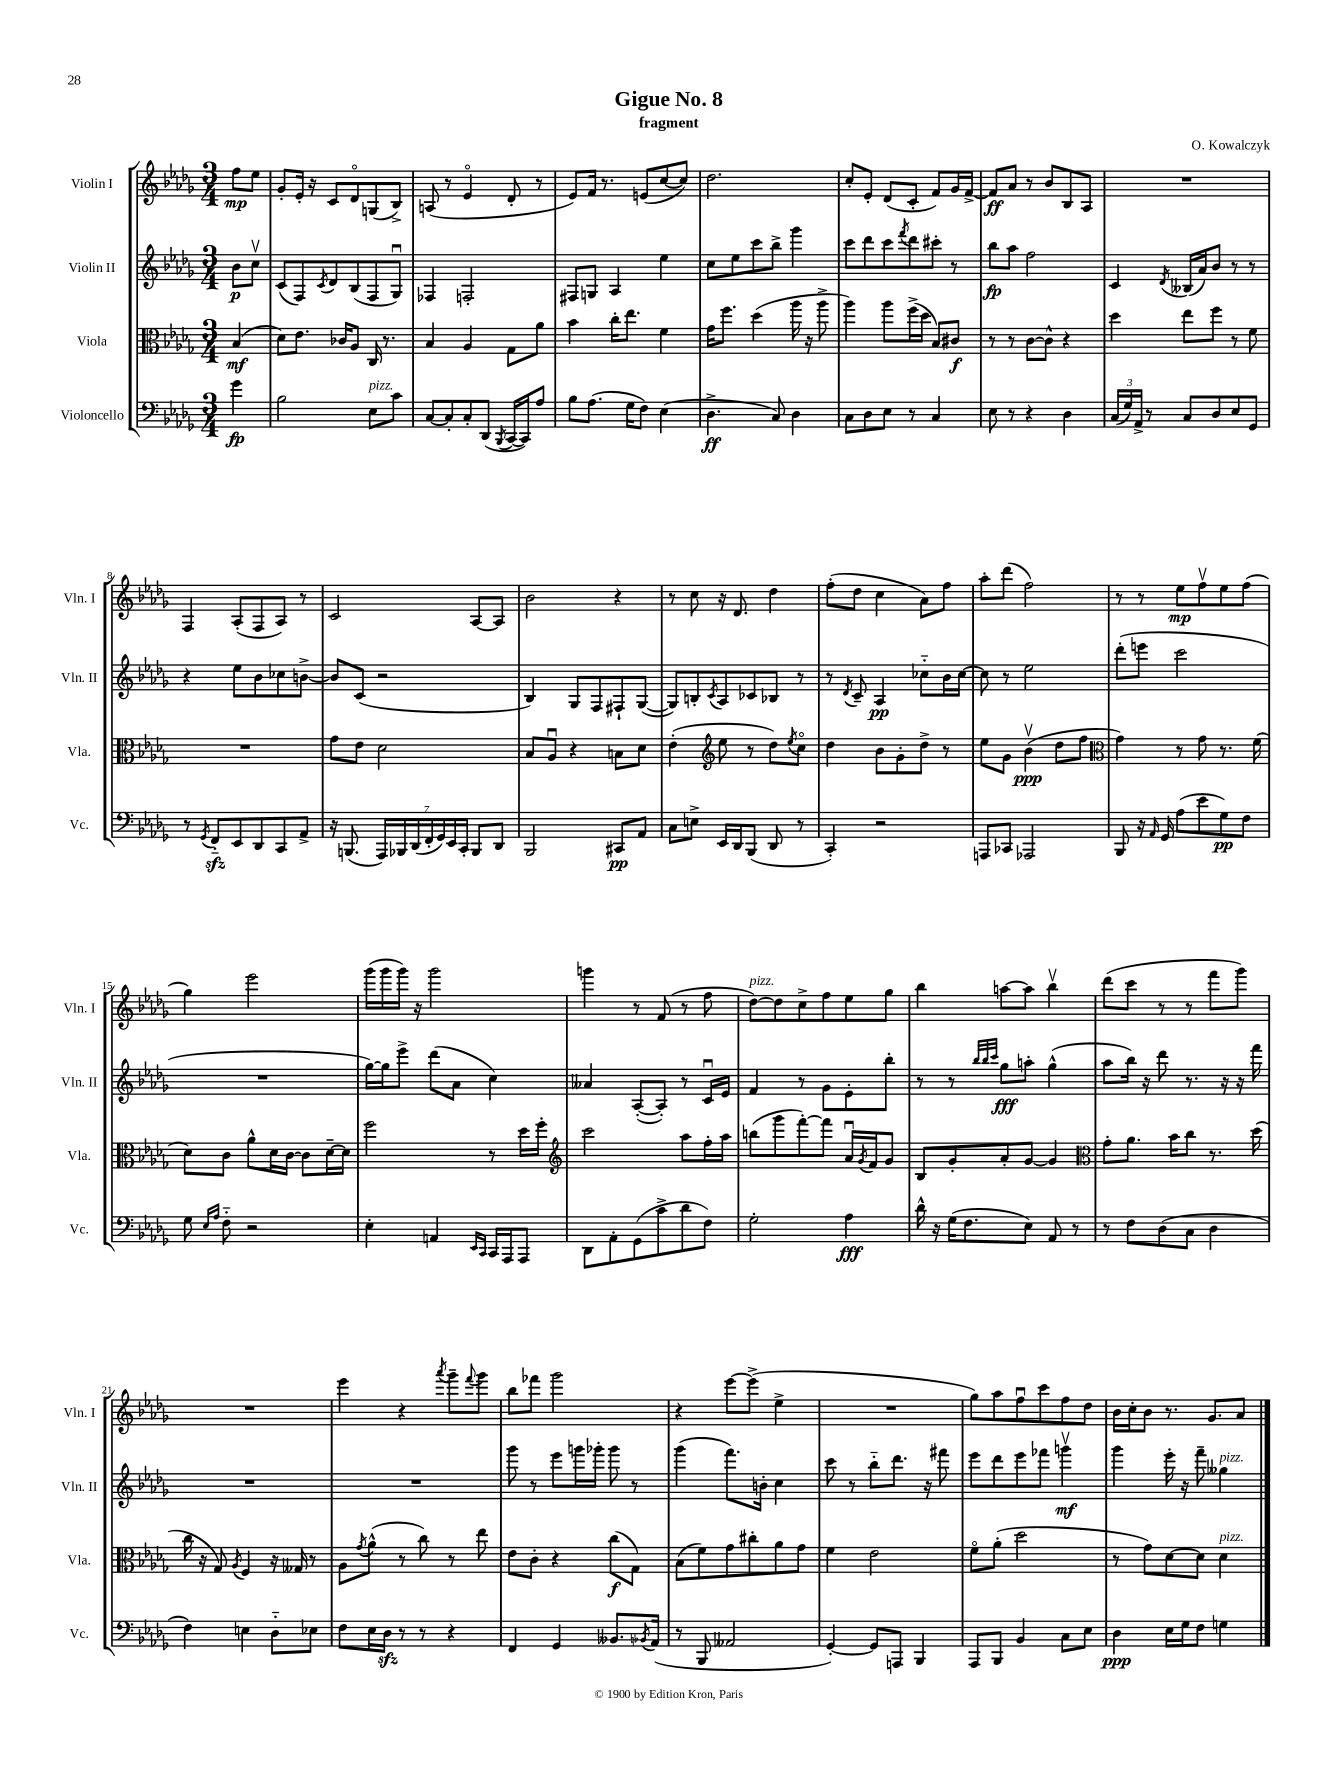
\header { title = "Gigue No. 8" composer = "O. Kowalczyk" subtitle = "fragment" }
<<
\new StaffGroup <<
\new Staff = "s0" \with { instrumentName = "Violin I" shortInstrumentName = "Vln. I" } {
    \clef treble \key des \major \numericTimeSignature \time 3/4 \partial 4
    f''8\mp ees''8 |
    ges'8-. ees'16-. r16 c'8 des'8\flageolet g8( bes8->) |
    a8( r8 ees'4\flageolet des'8-. r8 |
    ees'8) f'16 r8. e'8( c''8~ c''8) |
    des''2. |
    c''8-. ees'8-. des'8( c'8-. f'8) ges'16 f'16~-> |
    f'8\ff aes'8 r8 bes'8 bes8 aes8 |
    R2. |
    f4 aes8-.( f8 aes8) r8 |
    c'2 aes8~ aes8 |
    bes'2 r4 |
    r8 c''8 r16 des'8. des''4 |
    f''8-.( des''8 c''4 aes'8) f''8 |
    aes''8-. des'''8( f''2) |
    r8 r8 ees''8\mp f''8\upbow ees''8 f''8( |
    ges''4) ees'''2 |
    ges'''16( ges'''16 ges'''16) r16 ges'''2 |
    g'''4 r8 f'8( r8 f''8 |
    des''8~^\markup { \italic "pizz." }) des''8 c''8-> f''8 ees''8 ges''8 |
    bes''4 a''8~ a''8 bes''4\upbow |
    des'''8( c'''8 r8 r8 f'''8 ges'''8) |
    R2. |
    ees'''4 r4 \acciaccatura { aes'''8 } ges'''8-- \appoggiatura { f'''8 } ges'''8 |
    bes''8 fes'''8 ges'''2 |
    r4 ees'''8~ ees'''8->( ees''4-> |
    R2. |
    ges''8) aes''8 f''8\downbow c'''8 f''8 des''8 |
    bes'16 c''16-. bes'8 r8. ges'8. aes'8 \bar "|." |
}
\new Staff = "s1" \with { instrumentName = "Violin II" shortInstrumentName = "Vln. II" } {
    \clef treble \key des \major \numericTimeSignature \time 3/4 \partial 4
    bes'8\p c''8\upbow |
    c'8( f8) \acciaccatura { c'8 } des'8 bes8( f8 ges8\downbow) |
    fes4 f2-. |
    fis8 g8 aes4 ees''4 |
    c''8 ees''8 c'''8 bes''8-> ges'''4 |
    c'''8 des'''8 c'''8 \acciaccatura { f'''8 } des'''8 cis'''8-. r8 |
    bes''8\fp aes''8 f''2 |
    c'4 \acciaccatura { des'8 } beses16( aes'16) bes'8 r8 r8 |
    r4 ees''8 bes'8 ces''8 b'8~-> |
    b'8 c'8( r2 |
    bes4) ges8 f8 fis8-! ges8~( |
    ges8) b8-. \acciaccatura { c'8 } aes8 ces'8 bes8 r8 |
    r8 \acciaccatura { des'8 } c'8-- aes4\pp ces''8-_ bes'16 ces''16~ |
    ces''8 r8 ees''2 |
    des'''8-.( e'''8 c'''2 |
    R2. |
    ges''16~) ges''16 ees'''8-> des'''8( aes'8 c''4) |
    aeses'4 aes8~-.( aes8-.) r8 c'16\downbow ees'16 |
    f'4 r8 ges'8 ees'8-. bes''8-. |
    r8 r8 \grace { bes''32 bes''32 c'''32 } ges''8\fff a''8-. ges''4-^( |
    aes''8 bes''16) r16 des'''8 r8. r16 r16 f'''16 |
    R2. |
    R2. |
    ges'''8 r8 ees'''8 g'''16 ges'''16-. ges'''8 r8 |
    ges'''4( f'''8.) b'16-. c''4 |
    c'''8 r8 bes''8-_ des'''8. r16 fis'''8 |
    ees'''8 des'''8 ees'''8 fes'''8 g'''4\upbow\mf |
    ges'''4 ees'''16-. r16 f'''8-- geses''4^\markup { \italic "pizz." } \bar "|." |
}
\new Staff = "s2" \with { instrumentName = "Viola" shortInstrumentName = "Vla." } {
    \clef alto \key des \major \numericTimeSignature \time 3/4 \partial 4
    bes4\mf( |
    des'8) ees'8. ces'16 aes8 c16 r8. |
    bes4 aes4 ges8 aes'8 |
    bes'4 c''16-. ees''8. f'4 |
    ges'16 f''8. des''4( aes''16 r16 aes''8-> |
    aes''4) aes''8 f''16->( des''16 bes8) cis'8\f |
    r8 r8 c'8~ c'8-^ r4 |
    des''4 ees''8 f''8 r8 f'8 |
    R2. |
    ges'8 ees'8 des'2 |
    bes8 aes8\downbow r4 b8 des'8 |
    ees'4-.( \clef treble ees''8 r8 des''8) \acciaccatura { ees''8 } c''8\flageolet |
    des''4 bes'8 ges'8-. des''8-> r8 |
    ees''8 ges'8 bes'4\upbow\ppp( des''8 f''8 |
    \clef alto ges'4) r8 ges'8 r8. f'16( |
    des'8) c'8 aes'8-^ des'16 c'16~ c'8 des'16~-- des'16 |
    f''2 r8 des''16 f''16-. |
    \clef treble c'''2 aes''8 f''16-. aes''16 |
    b''8( ges'''8 f'''8~-.) f'''8 aes'16\downbow \acciaccatura { ges'8 } f'16 ges'8 |
    bes8 ges'8-. aes'8-. ges'8~ ges'4 |
    \clef alto ges'8-. aes'8. bes'16 c''8 r8. des''16( |
    c''16 r16 ges8) \acciaccatura { aes8 } f4 r16 geses16 r8 |
    aes8 \acciaccatura { ges'8 } aes'8-^( r8 c''8) r8 ees''8 |
    ees'8 c'8-. r4 c''8\f( ges8) |
    bes8( f'8) ges'8 cis''8-. aes'8 ges'8 |
    f'4 ees'2 |
    f'8\flageolet aes'8-.( des''2 |
    r8 ges'8) des'8~ des'8 des'4^\markup { \italic "pizz." } \bar "|." |
}
\new Staff = "s3" \with { instrumentName = "Violoncello" shortInstrumentName = "Vc." } {
    \clef bass \key des \major \numericTimeSignature \time 3/4 \partial 4
    ges'4\fp |
    bes2 ees8^\markup { \italic "pizz." } c'8 |
    c8~ c8-. c8-. des,8( \acciaccatura { bes,,8 } c,16~ c,16) aes8 |
    bes8 aes8.( ges16 f8) ees4( |
    des4.->\ff c8) des4 |
    c8 des8 ees8 r8 c4 |
    ees8 r8 r4 des4 |
    \tuplet 3/2 { c16( ges16) aes,16-> } r8 c8 des8 ees8 ges,8 |
    r8 \acciaccatura { ges,8 } f,8-_\sfz ees,8 des,8 c,8 aes,8-> |
    r16 b,,8.( \tuplet 7/4 { aes,,16) bes,,16 des,16( f,16-. ges,16) ees,16 c,16-. } bes,,8 des,8 |
    bes,,2 cis,8\pp aes,8 |
    c8 e8-> ees,16 des,16 bes,,8( des,8 r8 |
    c,4-.) r2 |
    a,,8 ces,8 aes,,2 |
    bes,,8 r16 \grace { aes,16 } ges,16 aes8( ees'8 ges8\pp) f8 |
    ges8 \grace { ees16 aes16 } f8-_ r2 |
    ees4-. a,4 \grace { ees,16 c,16 } c,16 aes,,16 aes,,8 |
    des,8 aes,8-. ges,8( c'8-> des'8 f8) |
    ges2-. aes4\fff |
    des'16-^ r16 ges16( f8. ees8) aes,8 r8 |
    r8 f8 des8( c8 des4 |
    f4) e4 des8-_ ees8 |
    f8 ees16 des16\sfz r8 r8 r4 |
    f,4 ges,4 beses,8. \acciaccatura { bes,8 } aes,16( |
    r8 bes,,8 aeses,2 |
    ges,4~-.) ges,8 a,,8 bes,,4 |
    aes,,8 bes,,8 bes,4 c8 ees8 |
    des4\ppp ees16 ges16 f8 g4 \bar "|." |
}
>>
>>
